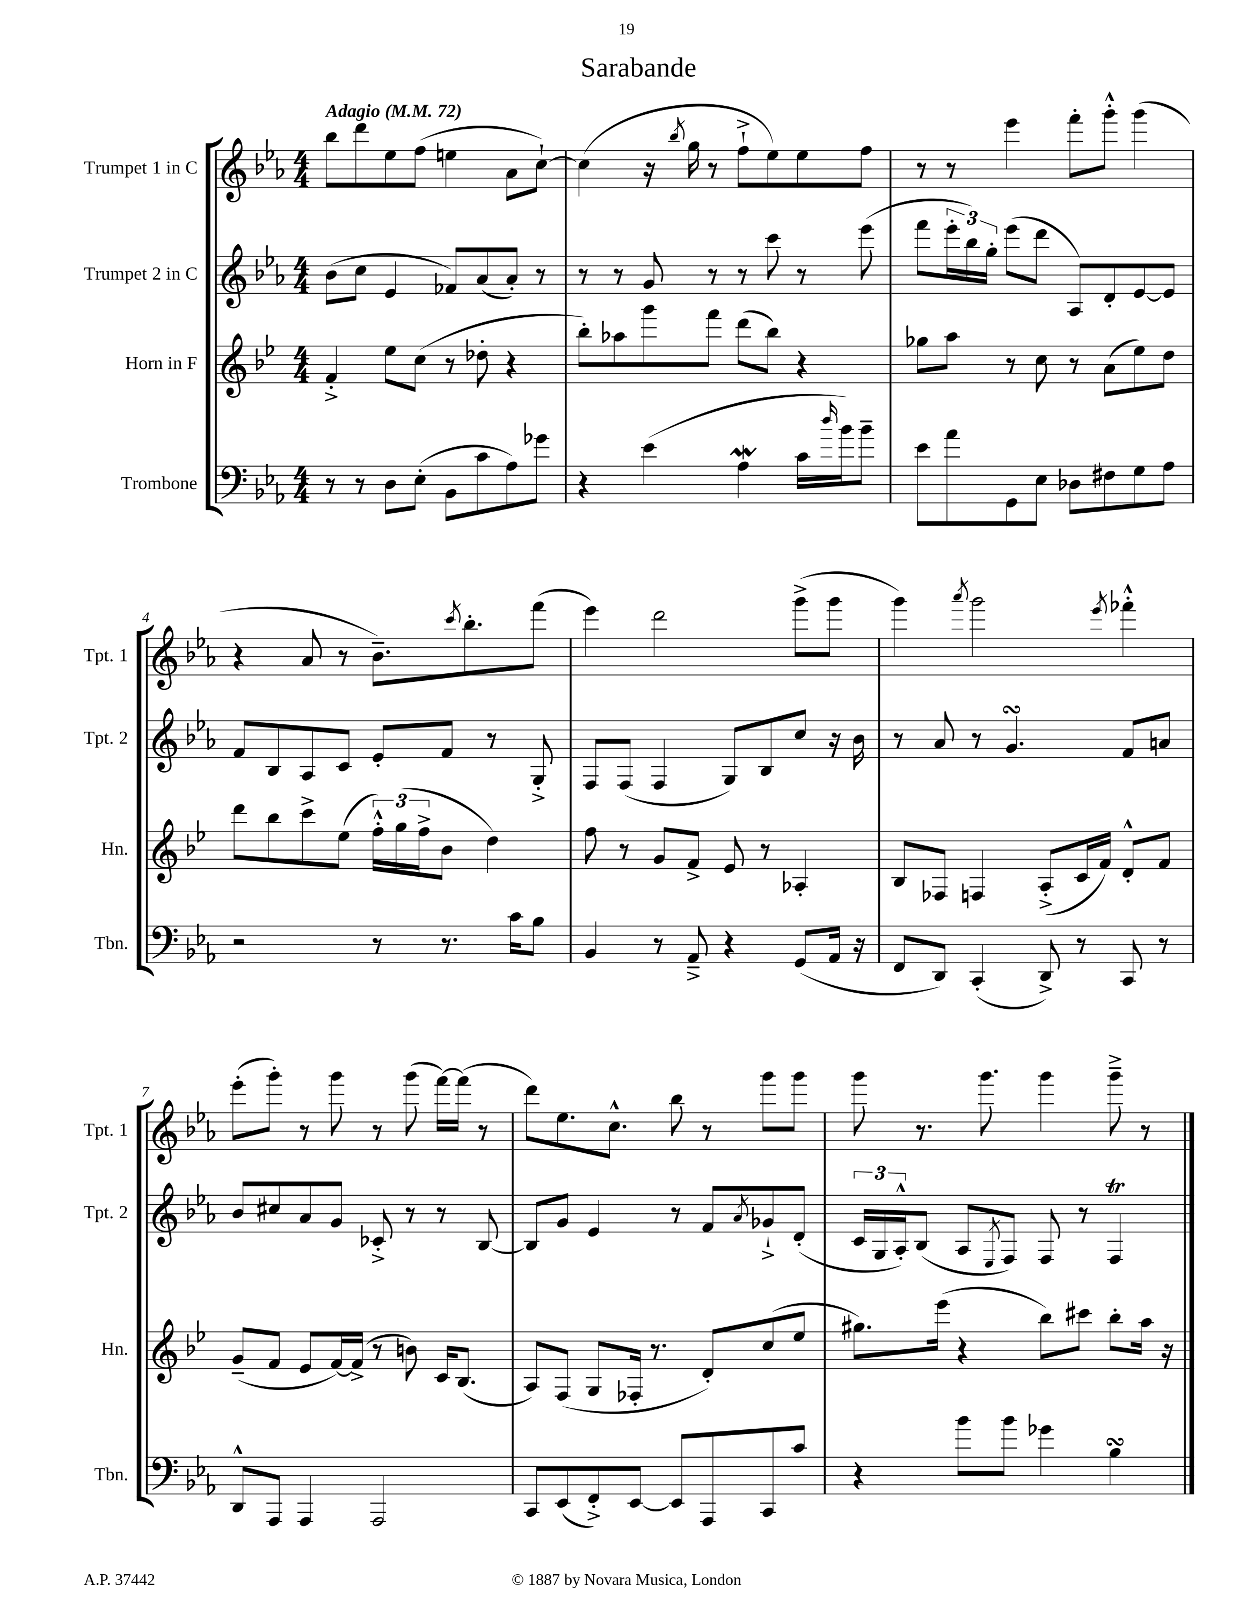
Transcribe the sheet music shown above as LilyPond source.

\header { title = "Sarabande" }
<<
\new StaffGroup <<
\new Staff = "s0" \with { instrumentName = "Trumpet 1 in C" shortInstrumentName = "Tpt. 1" } {
    \clef treble \key ees \major \numericTimeSignature \time 4/4 \tempo "Adagio" 4 = 72
    bes''8 d'''8 ees''8 f''8( e''4 aes'8 c''8~-!) |
    c''4( r16 \acciaccatura { bes''8 } g''16 r8 f''8-!-> ees''8) ees''8 f''8 |
    r8 r8 ees'''4 f'''8-. g'''8-.-^ g'''4( |
    r4 aes'8 r8 bes'8.--) \acciaccatura { c'''8 } bes''8.-. f'''8( |
    ees'''4) d'''2 g'''8->( g'''8 |
    g'''4) \acciaccatura { aes'''8 } g'''2 \acciaccatura { ees'''8 } fes'''4-.-^ |
    ees'''8-.( g'''8-.) r8 g'''8 r8 g'''8( f'''16~) f'''16( r8 |
    d'''8) ees''8. c''8.-^ bes''8 r8 g'''8 g'''8 |
    g'''8 r8. g'''8. g'''4 g'''8---> r8 \bar "|." |
}
\new Staff = "s1" \with { instrumentName = "Trumpet 2 in C" shortInstrumentName = "Tpt. 2" } {
    \clef treble \key ees \major \numericTimeSignature \time 4/4
    bes'8( c''8 ees'4 fes'8) aes'8( aes'8-.) r8 |
    r8 r8 g'8 r8 r8 c'''8 r8 ees'''8( |
    f'''8 \tuplet 3/2 { ees'''16-. bes''16) g''16-. } ees'''8( d'''8 aes8) d'8-. ees'8~ ees'8 |
    f'8 bes8 aes8 c'8 ees'8-. f'8 r8 g8-.-> |
    f8 f8( f4 g8) bes8 c''8 r16 bes'16 |
    r8 aes'8 r8 g'4.\turn f'8 a'8 |
    bes'8 cis''8 aes'8 g'8 ces'8-.-> r8 r8 bes8~ |
    bes8 g'8 ees'4 r8 f'8 \acciaccatura { aes'8 } ges'8-!-> d'8-.( |
    \tuplet 3/2 { c'16 g16 aes16-.-^) } bes8( aes8 \acciaccatura { ees8 } f8) f8 r8 f4\trill \bar "|." |
}
\new Staff = "s2" \with { instrumentName = "Horn in F" shortInstrumentName = "Hn." } {
    \clef treble \key bes \major \numericTimeSignature \time 4/4
    f'4-.-> ees''8 c''8( r8 des''8-. r4 |
    bes''8-.) aes''8 g'''8 f'''8 d'''8( bes''8) r4 |
    ges''8 a''8 r8 c''8 r8 a'8( ees''8) d''8 |
    d'''8 bes''8 c'''8-> ees''8( \tuplet 3/2 { f''16-.-^) g''16( f''16-> } bes'8 d''4) |
    f''8 r8 g'8 f'8-> ees'8 r8 aes4-. |
    bes8 fes8 f4 a8-.->( c'16 f'16) d'8-.-^ f'8 |
    g'8--( f'8 ees'8 f'16~) f'16->( r8 b'8) c'16 bes8.( |
    a8) f8( g8 fes16-. r8. d'8-.) c''8( ees''8 |
    gis''8.) ees'''16( r4 bes''8) cis'''8 bes''8-. a''16 r16 \bar "|." |
}
\new Staff = "s3" \with { instrumentName = "Trombone" shortInstrumentName = "Tbn." } {
    \clef bass \key ees \major \numericTimeSignature \time 4/4
    r8 r8 d8 ees8-.( bes,8 c'8 aes8) ges'8 |
    r4 ees'4( aes4\mordent c'16 \grace { d''16 } bes'16) bes'8-- |
    ees'8 aes'8 g,8 ees8 des8 fis8 g8 aes8 |
    r2 r8 r8. c'16 bes8 |
    bes,4 r8 aes,8---> r4 g,8( aes,16 r16 |
    f,8 d,8) c,4-.( d,8->) r8 c,8 r8 |
    d,8-^ aes,,8 aes,,4 aes,,2 |
    c,8 ees,8( f,8-.->) ees,8~ ees,8 aes,,8 c,8 c'8 |
    r4 bes'8 bes'8 ges'4 bes4\turn \bar "|." |
}
>>
>>
